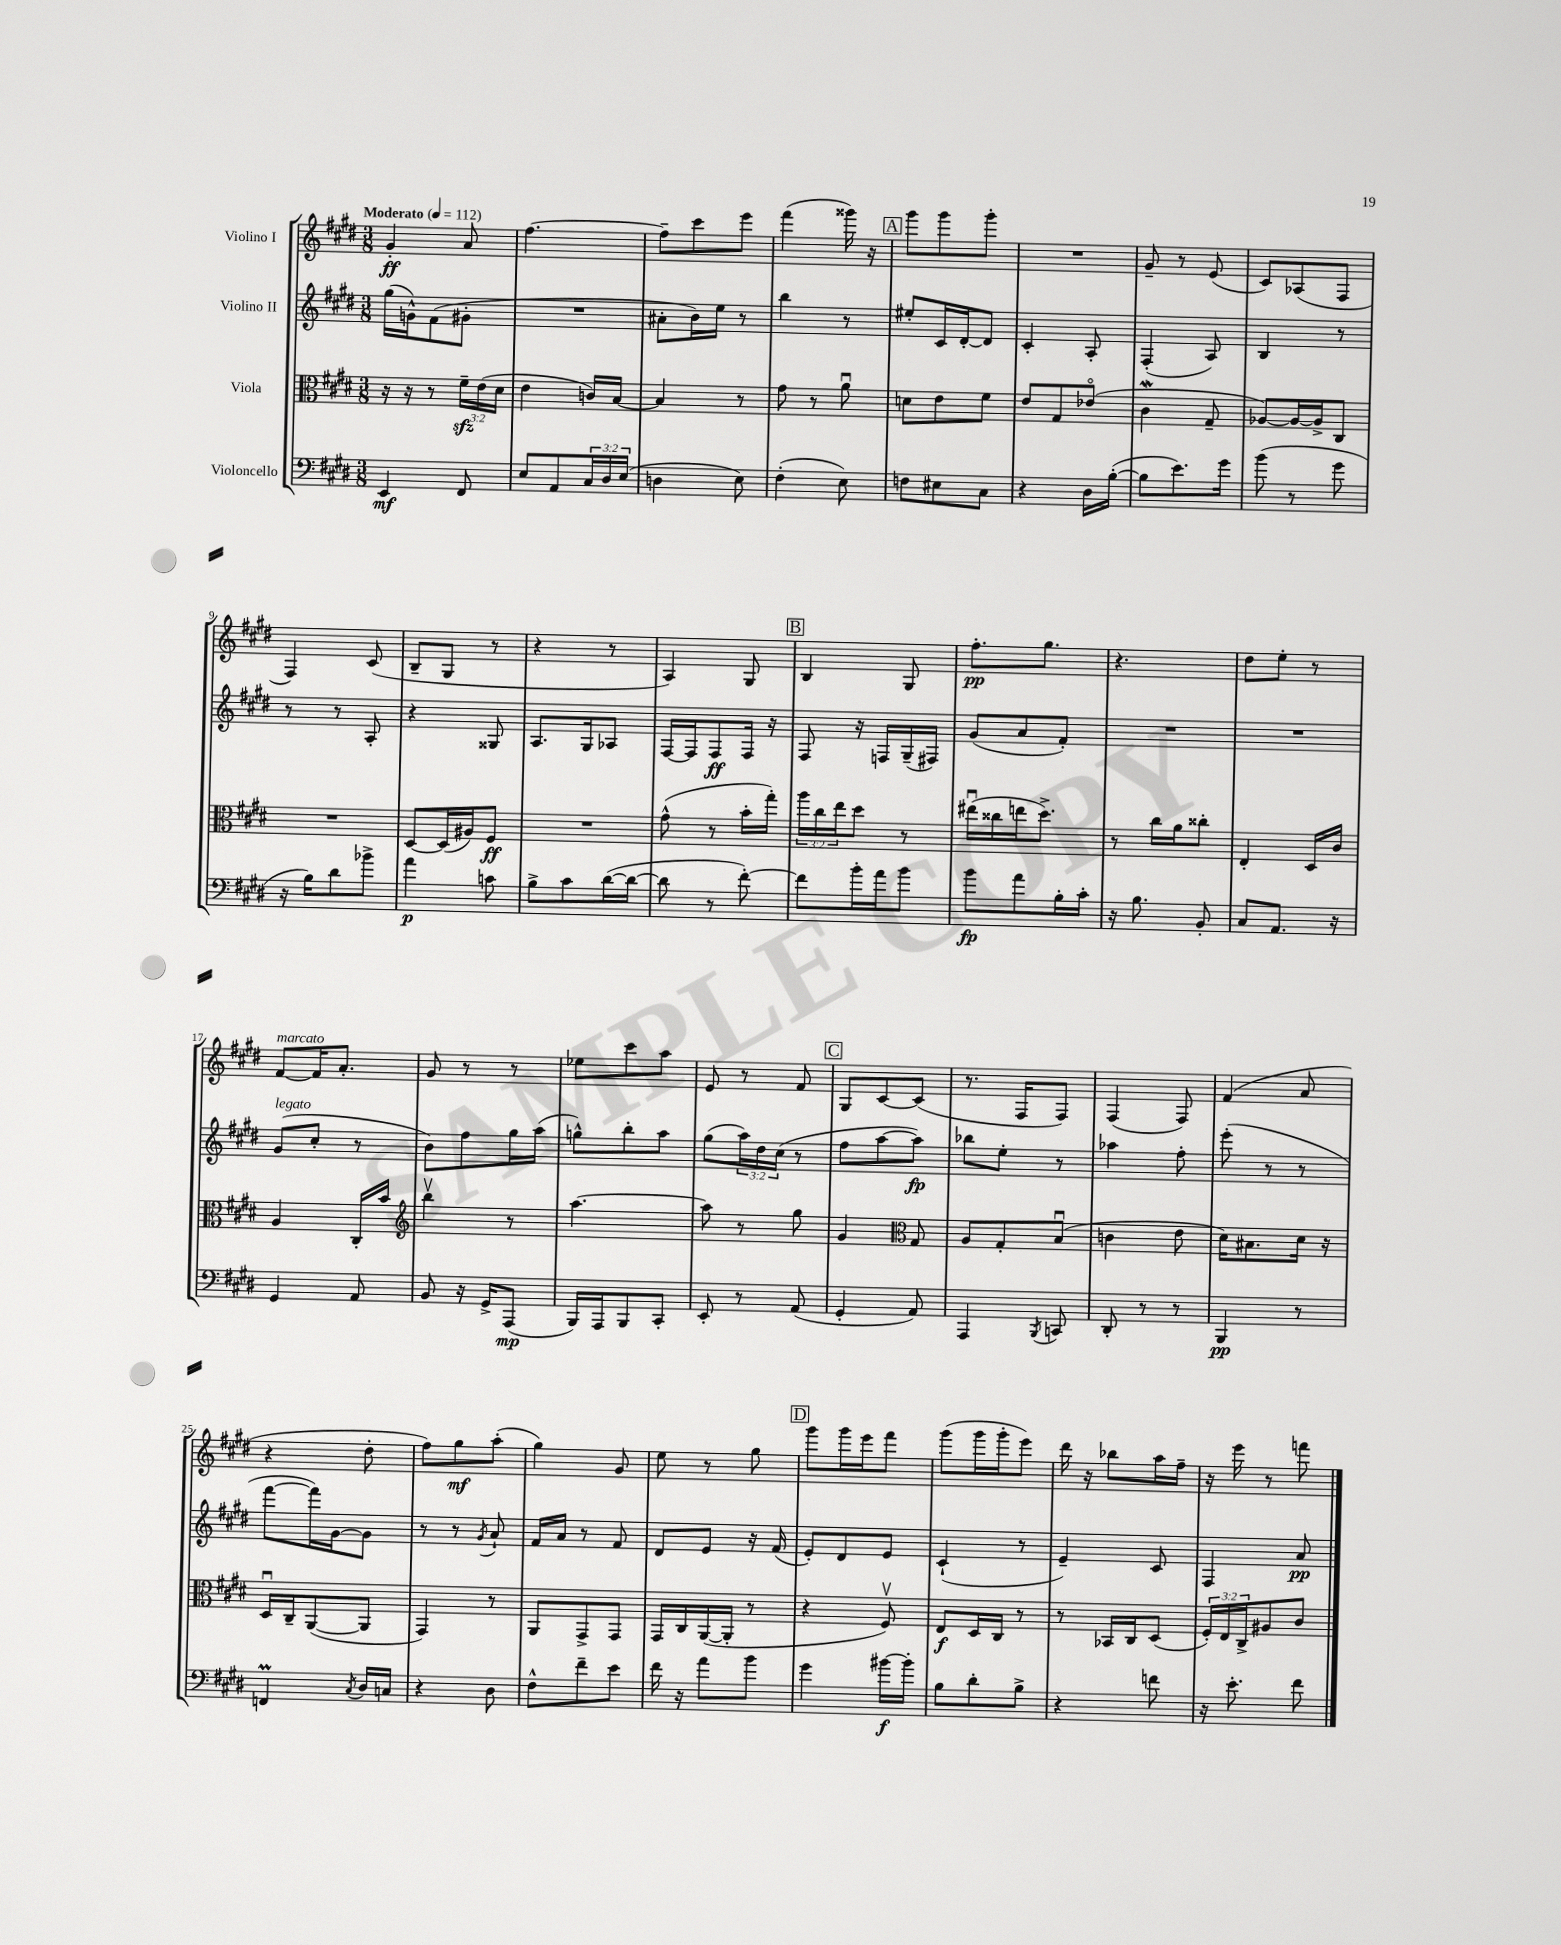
<<
\new StaffGroup <<
\new Staff = "s0" \with { instrumentName = "Violino I" } {
    \clef treble \key e \major \numericTimeSignature \time 3/8 \tempo "Moderato" 4 = 112
    gis'4-.\ff a'8 |
    fis''4.~ |
    fis''8-- cis'''8 e'''8 |
    fis'''4( gisis'''16) r16 |
    \mark \markup { \box "A" } gis'''8 gis'''8 gis'''8-. |
    R4. |
    gis'8-- r8 e'8( |
    cis'8) aes8( fis8 |
    fis4) cis'8( |
    b8-- gis8 r8 |
    r4 r8 |
    a4) gis8 |
    \mark \markup { \box "B" } b4 gis8 |
    fis''8.-.\pp gis''8. |
    r4. |
    dis''8 e''8-. r8 |
    fis'8~^\markup { \italic "marcato" } fis'16 a'8.-. |
    gis'8 r8 r8 |
    ees''8 cis'''8 a''8 |
    e'8 r8 fis'8 |
    \mark \markup { \box "C" } gis8 cis'8~ cis'8( |
    r8. fis16 fis8) |
    fis4( fis8) |
    fis'4( a'8 |
    r4 dis''8-. |
    fis''8) gis''8\mf a''8-.( |
    gis''4) gis'8 |
    e''8 r8 gis''8 |
    \mark \markup { \box "D" } gis'''8 gis'''16 e'''16 fis'''8 |
    gis'''8( gis'''16 gis'''16-. e'''8) |
    dis'''16 r16 bes''8 a''16 fis''16-- |
    r16 e'''16 r8 f'''8 \bar "|." |
}
\new Staff = "s1" \with { instrumentName = "Violino II" } {
    \clef treble \key e \major \numericTimeSignature \time 3/8 \override Staff.TupletNumber.text = #tuplet-number::calc-fraction-text
    gis''16( g'16-^) fis'8( gis'8-. |
    R4. |
    ais'8-. b'16) e''16 r8 |
    b''4 r8 |
    \mark \markup { \box "A" } eis''8-. cis'16 dis'16~-. dis'8 |
    cis'4-. a8-. |
    fis4-.( a8) |
    b4 r8 |
    r8 r8 a8-. |
    r4 gisis8 |
    a8. gis16 aes8 |
    fis16~ fis16 fis8\ff fis16 r16 |
    \mark \markup { \box "B" } fis8 r16 f16 gis16--( fis16) |
    gis'8( a'8 fis'8-.) |
    R4. |
    R4. |
    gis'8^\markup { \italic "legato" }( cis''8-. r8 |
    b'8) fis''8 gis''16 a''16( |
    g''8-^) b''8-. a''8 |
    gis''8( \tuplet 3/2 { a''16) dis''16 cis''16( } r8 |
    \mark \markup { \box "C" } fis''8 a''8~ a''8\fp) |
    bes''8 e''8-. r8 |
    aes''4 fis''8-. |
    e'''8-.( r8 r8 |
    fis'''8~ fis'''16) gis'16~ gis'8 |
    r8 r8 \acciaccatura { gis'8 } a'8-! |
    fis'16 a'16 r8 fis'8 |
    dis'8 e'8 r16 fis'16( |
    \mark \markup { \box "D" } e'8-.) dis'8 e'8 |
    cis'4-!( r8 |
    e'4--) cis'8 |
    fis4 a'8\pp \bar "|." |
}
\new Staff = "s2" \with { instrumentName = "Viola" } {
    \clef alto \key e \major \numericTimeSignature \time 3/8 \override Staff.TupletNumber.text = #tuplet-number::calc-fraction-text
    r16 r16 r8 \tuplet 3/2 { fis'16--\sfz e'16( dis'16 } |
    e'4 c'16) b16~ |
    b4 r8 |
    gis'8 r8 a'8\downbow |
    \mark \markup { \box "A" } d'8 e'8 fis'8 |
    e'8 gis8 ees'8\flageolet( |
    cis'4\mordent gis8-- |
    aes8~) aes16~ aes16-> cis8 |
    R4. |
    dis8~ dis16( ais16) fis8\ff |
    R4. |
    gis'8-^( r8 b'16-. gis''16-.) |
    \mark \markup { \box "B" } \tuplet 3/2 { a''16 cis''16 e''16 } dis''8 r8 |
    eis''16\downbow( cisis''16 e''16 dis''8.->) |
    r8 cis''16 a'16 cisis''8-. |
    e4-. dis16 cis'16 |
    a4 cis16-. b'16 |
    \clef treble b''4\upbow r8 |
    a''4.~ |
    a''8 r8 gis''8 |
    \mark \markup { \box "C" } gis'4 \clef alto gis8 |
    a8 gis8-. b8\downbow( |
    c'4 e'8 |
    dis'16) bis8. dis'16 r16 |
    dis16\downbow cis16-- a,8~( a,8 |
    gis,4) r8 |
    a,8 gis,8-> gis,8 |
    gis,16 cis16 a,16~( a,16-. r8 |
    \mark \markup { \box "D" } r4 fis8\upbow) |
    e8\f dis16 cis16 r8 |
    r8 bes,16 cis16 dis8( |
    \tuplet 3/2 { fis16-.) e16 cis16-> } ais8 cis'8 \bar "|." |
}
\new Staff = "s3" \with { instrumentName = "Violoncello" } {
    \clef bass \key e \major \numericTimeSignature \time 3/8 \override Staff.TupletNumber.text = #tuplet-number::calc-fraction-text
    e,4\mf fis,8 |
    e8 a,8 \tuplet 3/2 { cis16 dis16 e16( } |
    d4 e8) |
    fis4-.( e8) |
    \mark \markup { \box "A" } f8 eis8 cis8 |
    r4 dis16 b16~-.( |
    b8 e'8.) gis'16 |
    b'8( r8 gis'8 |
    r16 b16) dis'8 bes'8-> |
    a'4\p c'8 |
    b8-> cis'8 dis'16~( dis'16~ |
    dis'8 r8 fis'8~-.) |
    \mark \markup { \box "B" } fis'8 b'16-. a'16 b'8 |
    b'8\fp a'8 b16-. cis'16-. |
    r16 b8. b,8-. |
    cis8 a,8. r16 |
    gis,4 a,8 |
    b,8 r16 gis,16-> a,,8\mp( |
    b,,16) a,,16 b,,8 cis,8-. |
    e,8-. r8 a,8( |
    \mark \markup { \box "C" } gis,4-. a,8) |
    a,,4 \acciaccatura { b,,8 } c,8 |
    dis,8-. r8 r8 |
    b,,4\pp r8 |
    f,4\prall \acciaccatura { cis8 } dis16 c16 |
    r4 dis8 |
    fis8-^ fis'8-- e'8 |
    fis'16 r16 a'8 b'8 |
    \mark \markup { \box "D" } gis'4 bis'16~\f bis'16-. |
    b8 dis'8-. b8-> |
    r4 f'8 |
    r16 e'8.-. fis'8 \bar "|." |
}
>>
>>
